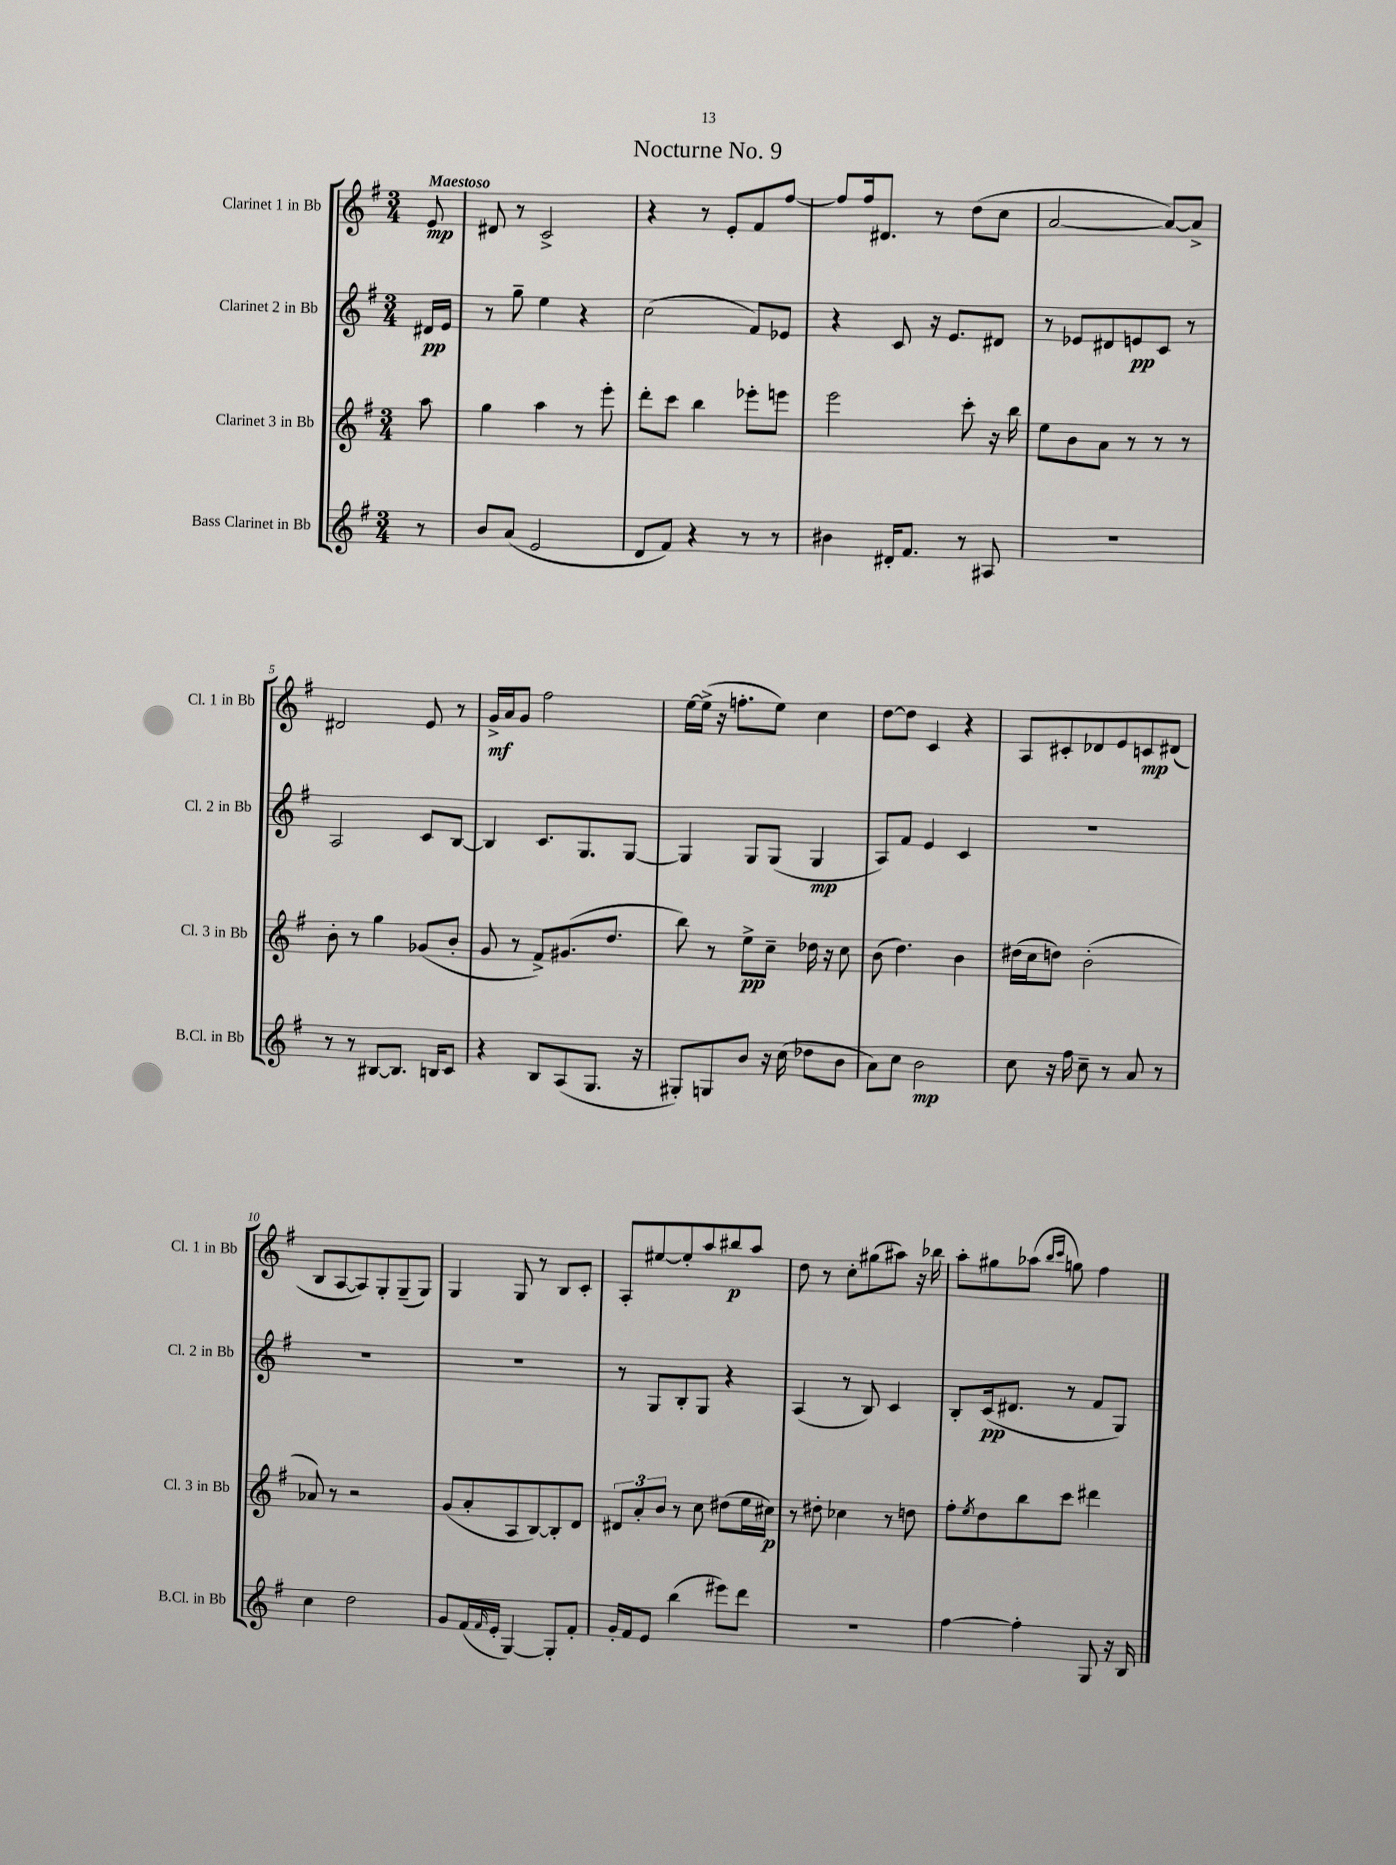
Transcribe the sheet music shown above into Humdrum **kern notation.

**kern	**dynam	**kern	**dynam	**kern	**dynam	**kern	**dynam
*part4	*part4	*part3	*part3	*part2	*part2	*part1	*part1
*staff4	*staff4	*staff3	*staff3	*staff2	*staff2	*staff1	*staff1
*I"Bass Clarinet in Bb	*	*I"Clarinet 3 in Bb	*	*I"Clarinet 2 in Bb	*	*I"Clarinet 1 in Bb	*
*I'B.Cl. in Bb	*	*I'Cl. 3 in Bb	*	*I'Cl. 2 in Bb	*	*I'Cl. 1 in Bb	*
*clefG2	*	*clefG2	*	*clefG2	*	*clefG2	*
*k[f#]	*	*k[f#]	*	*k[f#]	*	*k[f#]	*
*M3/4	*	*M3/4	*	*M3/4	*	*M3/4	*
=	=	=	=	=	=	=	=
!	!	!	!	!	!	!LO:TX:a:B:t=Maestoso	!
8r	.	8aa\	.	16d#X/LL	pp	8e/	mp
.	.	.	.	16e/JJ	.	.	.
=1	=1	=1	=1	=1	=1	=1	=1
8b/L	.	4gg\	.	8r	.	8d#X/	.
(8a/J	.	.	.	8gg~\	.	8r	.
2e/	.	4aa\	.	4ee\	.	2c^/	.
.	.	8r	.	4r	.	.	.
.	.	8eee'\	.	.	.	.	.
=2	=2	=2	=2	=2	=2	=2	=2
8d/L	.	8ddd'\L	.	(2cc\	.	4r	.
8f#/J)	.	8ccc\J	.	.	.	.	.
4r	.	4bb\	.	.	.	8r	.
.	.	.	.	.	.	8e'/L	.
8r	.	8eee-X'\L	.	8f#/L)	.	8f#/	.
8r	.	8eeen\J	.	8e-X/J	.	[8ff#/J	.
=3	=3	=3	=3	=3	=3	=3	=3
4b#X\	.	2eee\	.	4r	.	8ff#/L]	.
.	.	.	.	.	.	16ff#/k	.
.	.	.	.	.	.	8.d#X/J	.
16d#X'/KL	.	.	.	8c/	.	.	.
8.f#/J	.	.	.	.	.	.	.
.	.	.	.	16r	.	8r	.
.	.	.	.	8.e/L	.	.	.
8r	.	8ccc'\	.	.	.	(8dd\L	.
8A#X/	.	16r	.	8d#X/J	.	8cc\J	.
.	.	16bb\	.	.	.	.	.
=4	=4	=4	=4	=4	=4	=4	=4
2.r	.	8ee\L	.	8r	.	[2a/	.
.	.	8b\	.	8e-X/L	.	.	.
.	.	8a\J	.	8d#X/	.	.	.
.	.	8r	.	8en/	pp	.	.
.	.	8r	.	8c/J	.	8a/L_)	.
.	.	8r	.	8r	.	8a^/J]	.
!!LO:LB:g=z
=5	=5	=5	=5	=5	=5	=5	=5
8r	.	8b'\	.	2A/	.	2d#X/	.
8r	.	8r	.	.	.	.	.
[8B#X/L	.	4gg\	.	.	.	.	.
8.B#/J]	.	.	.	.	.	.	.
.	.	(8g-X/L	.	8c/L	.	8e/	.
16Bn/KL	.	.	.	.	.	.	.
8c/J	.	8b'/J	.	[8B/J	.	8r	.
=6	=6	=6	=6	=6	=6	=6	=6
4r	.	8g/	.	4B/]	.	16g^/LL	mf
.	.	.	.	.	.	16a/J	.
.	.	8r	.	.	.	8g/J	.
8B/L	.	8f#^/L)	.	8.c/L	.	2ff#\	.
(8A/	.	(8.g#X/	.	.	.	.	.
.	.	.	.	8.G/	.	.	.
8.G/J	.	.	.	.	.	.	.
.	.	8.dd/J	.	.	.	.	.
.	.	.	.	[8G/J	.	.	.
16r	.	.	.	.	.	.	.
=7	=7	=7	=7	=7	=7	=7	=7
8G#X'/L)	.	8bb\)	.	4G/]	.	[16ee\LL	.
.	.	.	.	.	.	(16ee^\JJ]	.
8Gn/	.	8r	.	.	.	16r	.
.	.	.	.	.	.	8.ffn'\L	.
8b/J	.	8ee^\L	pp	8G/L	.	.	.
16r	.	8cc~\J	.	(8G/J	.	8ee\J)	.
(16cc\	.	.	.	.	.	.	.
8dd-X\L	.	16dd-X\	.	4G/	mp	4cc\	.
.	.	16r	.	.	.	.	.
8b\J	.	8cc\	.	.	.	.	.
=8	=8	=8	=8	=8	=8	=8	=8
8a\L)	.	(8b\	.	8A/L)	.	[8dd\L	.
8cc\J	.	4.dd\)	.	8f#/J	.	8dd\J]	.
2b\	mp	.	.	4e/	.	4c/	.
.	.	4b\	.	4c/	.	4r	.
=9	=9	=9	=9	=9	=9	=9	=9
8cc\	.	(16dd#X\LL	.	2.r	.	8A/L	.
.	.	16cc\J	.	.	.	.	.
16r	.	8ddn\J)	.	.	.	8c#X'/	.
16ff#\	.	.	.	.	.	.	.
8cc~\	.	(2b'\	.	.	.	8d-X/	.
8r	.	.	.	.	.	8e/	.
8a/	.	.	.	.	.	8cn/	mp
8r	.	.	.	.	.	(8d#X/J	.
!!LO:LB:g=z
=10	=10	=10	=10	=10	=10	=10	=10
4cc\	.	8a-X/)	.	2.r	.	8B/L	.
.	.	8r	.	.	.	[8A/	.
2dd\	.	2r	.	.	.	8A/])	.
.	.	.	.	.	.	8G'/	.
.	.	.	.	.	.	(8G~/	.
.	.	.	.	.	.	8G/J)	.
=11	=11	=11	=11	=11	=11	=11	=11
8g/L	.	(8g/L	.	2.r	.	4G/	.
(16f#/L	.	8a'/	.	.	.	.	.
16qqf#/	.	.	.	.	.	.	.
16e'/JJ	.	.	.	.	.	.	.
[4G/)	.	8A/	.	.	.	8G/	.
.	.	[8B/)	.	.	.	8r	.
8G'/L]	.	8B'/]	.	.	.	8B/L	.
8f#'/J	.	8d/J	.	.	.	8c'/J	.
=12	=12	=12	=12	=12	=12	=12	=12
16g'/LL	.	12d#X/L	.	8r	.	8A'/L	.
16f#/J	.	.	.	.	.	.	.
.	.	12a'/	.	.	.	.	.
8e/J	.	.	.	8G/L	.	[8ee#X/	.
.	.	12b/J	.	.	.	.	.
(4bb\	.	8r	.	8B'/	.	8ee#'/]	.
.	.	8cc\	.	8G/J	.	8aa/	.
8eee#X\L)	.	(8dd#X\L	.	4r	.	8bb#X/	p
8ddd\J	.	16ee\L	.	.	.	8aa/J	.
.	.	16cc#X\JJ)	p	.	.	.	.
=13	=13	=13	=13	=13	=13	=13	=13
2.r	.	8r	.	(4A/	.	8dd\	.
.	.	8dd#X'\	.	.	.	8r	.
.	.	4cc-X\	.	8r	.	8cc'\L	.
.	.	.	.	8B/)	.	(8gg#X\	.
.	.	8r	.	4c/	.	8aa#X\J)	.
.	.	8ddn\	.	.	.	16r	.
.	.	.	.	.	.	16bb-X\	.
=14	=14	=14	=14	=14	=14	=14	=14
[4ff#\	.	8ff#'\L	.	8B'/L	.	8aa'\L	.
.	.	8qee/	.	.	.	.	.
.	.	8dd\	.	(16c/k	pp	8gg#X\	.
.	.	.	.	8.d#X/J	.	.	.
4ff#'\]	.	8bb\	.	.	.	(8aa-X\J	.
.	.	.	.	.	.	16qqbb/LL	.
.	.	.	.	.	.	16qqccc/JJ	.
.	.	8ccc\J	.	8r	.	8ggn\)	.
8G/	.	4ddd#X\	.	8f#/L	.	4ff#\	.
16r	.	.	.	8G/J)	.	.	.
16B/	.	.	.	.	.	.	.
==	==	==	==	==	==	==	==
*-	*-	*-	*-	*-	*-	*-	*-
